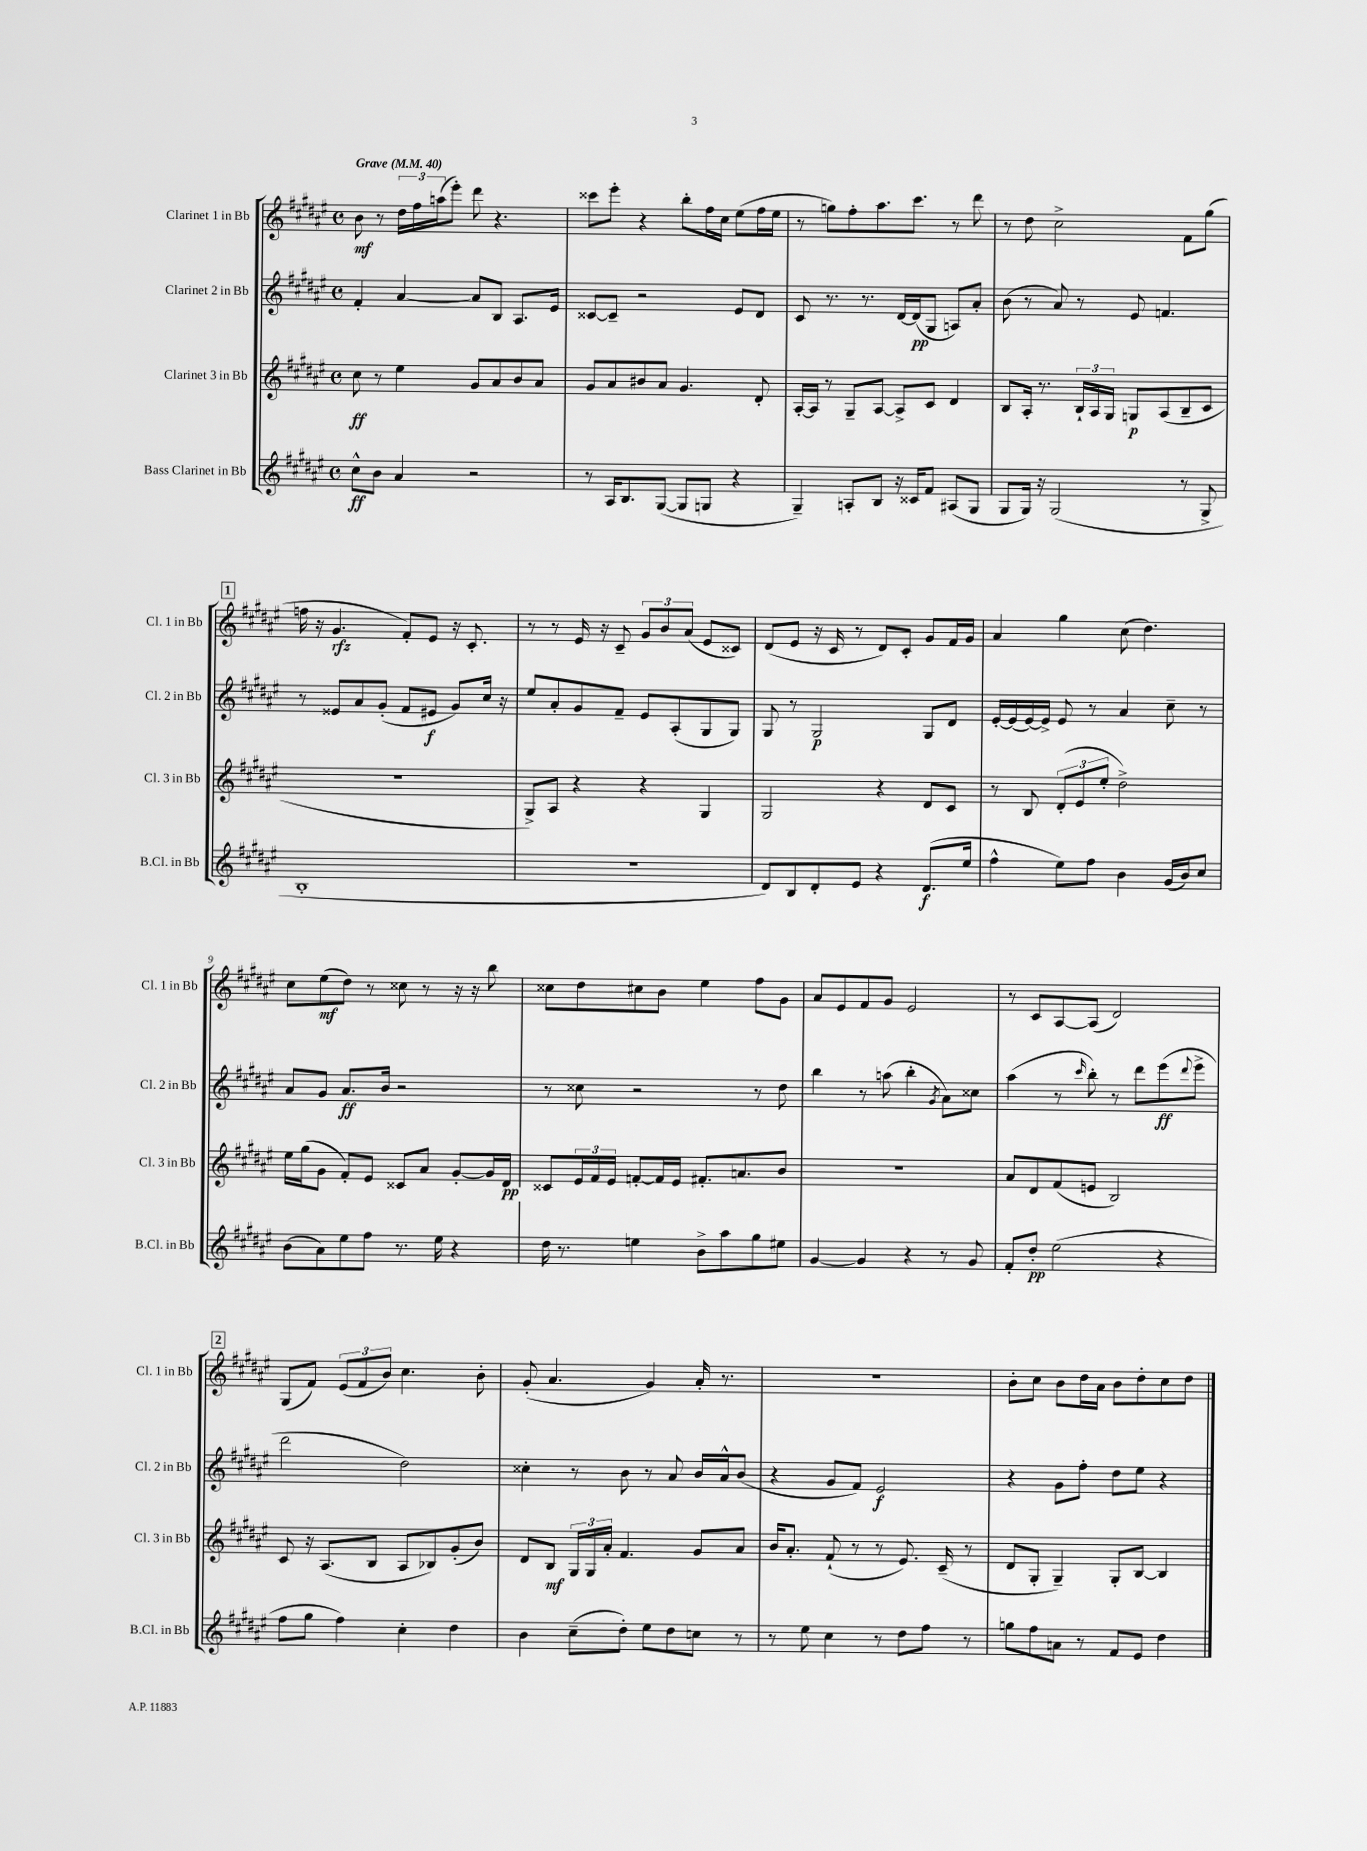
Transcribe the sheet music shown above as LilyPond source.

<<
\new StaffGroup <<
\new Staff = "s0" \with { instrumentName = "Clarinet 1 in Bb" shortInstrumentName = "Cl. 1 in Bb" } {
    \clef treble \key fis \major \defaultTimeSignature \time 4/4 \tempo "Grave" 4 = 40
    b'8\mf r8 \tuplet 3/2 { dis''16 fis''16 a''16( } eis'''8-.) dis'''8 r4. |
    cisis'''8 eis'''8-. r4 b''8-. fis''16 cis''16 eis''8( fis''16 eis''16 |
    r8 g''8) fis''8-. ais''8. cis'''8. r8 dis'''8 |
    r8 dis''8 cis''2-> fis'8 gis''8( |
    \mark \markup { \box "1" } f''16 r16 gis'4.\rfz fis'8-.) eis'8 r16 cis'8.-. |
    r8 r8 eis'16 r16 cis'8-- \tuplet 3/2 { gis'8 b'8 ais'8( } eis'8 cisis'8) |
    dis'8( eis'8 r16 cis'16 r8 dis'8) cis'8-. gis'8 fis'16 gis'16 |
    ais'4 gis''4 cis''8( dis''4.) |
    cis''8 eis''8\mf( dis''8) r8 cisis''8 r8 r16 r16 b''8 |
    cisis''8 dis''8 cis''8 b'8 eis''4 fis''8 gis'8 |
    ais'8 eis'8 fis'8 gis'8 eis'2 |
    r8 cis'8 ais8~ ais8( dis'2) |
    \mark \markup { \box "2" } gis8( fis'8) \tuplet 3/2 { eis'8( fis'8 b'8) } cis''4. b'8-. |
    gis'8-.( ais'4. gis'4) ais'16-. r8. |
    r1 |
    b'8-. cis''8 b'8 dis''16 ais'16 b'8 dis''8-. cis''8 dis''8 \bar "|." |
}
\new Staff = "s1" \with { instrumentName = "Clarinet 2 in Bb" shortInstrumentName = "Cl. 2 in Bb" } {
    \clef treble \key fis \major \defaultTimeSignature \time 4/4
    fis'4-. ais'4~ ais'8 b8 ais8. eis'16 |
    cisis'8~ cisis'8-- r2 eis'8 dis'8 |
    cis'8 r8. r8. dis'16~ dis'16\pp( gis8 a8) ais'8-. |
    b'8( r8 ais'8) r8 eis'8 f'4. |
    \mark \markup { \box "1" } r8 eisis'8 ais'8 gis'8-.( fis'8 eis'8\f gis'8) cis''16 r16 |
    eis''8 ais'8-. gis'8 fis'8-- eis'8 ais8-.( gis8 gis8) |
    gis8 r8 gis2\p gis8 dis'8 |
    eis'16~-. eis'16( eis'16~) eis'16-> eis'8 r8 ais'4 cis''8-- r8 |
    ais'8 gis'8 ais'8.\ff b'16 r2 |
    r8 cisis''8 r2 r8 dis''8 |
    b''4 r8 a''8( b''4-. \acciaccatura { gis'8 } ais'8) cisis''8 |
    ais''4( r8 \grace { cis'''16 } b''8-.) r8 dis'''8 eis'''8\ff( \appoggiatura { dis'''8 } eis'''8-> |
    \mark \markup { \box "2" } dis'''2 dis''2) |
    cisis''4-. r8 b'8 r8 ais'8 b'16 ais'16-^ b'8( |
    r4 gis'8 fis'8) eis'2\f |
    r4 gis'8 fis''8-. dis''8 eis''8 r4 \bar "|." |
}
\new Staff = "s2" \with { instrumentName = "Clarinet 3 in Bb" shortInstrumentName = "Cl. 3 in Bb" } {
    \clef treble \key fis \major \defaultTimeSignature \time 4/4
    cis''8\ff r8 eis''4 gis'8 ais'8 b'8 ais'8 |
    gis'8 ais'8 bis'8 ais'8 gis'4. dis'8-. |
    ais16~-. ais16 r8 gis8-- ais8~ ais8-> cis'8 dis'4 |
    b8 ais16-. r8. \tuplet 3/2 { b16-! ais16 gis16 } g8\p ais8( b8-- cis'8 |
    \mark \markup { \box "1" } R1 |
    gis8->) ais8 r4 r4 gis4 |
    gis2 r4 dis'8 cis'8 |
    r8 b8 \tuplet 3/2 { dis'8-.( eis'8 eis''8-. } dis''2->) |
    eis''16 gis''16( gis'8 fis'8-.) eis'8 cisis'8 ais'8 gis'8~-. gis'16 dis'16\pp |
    cisis'8 \tuplet 3/2 { eis'16 fis'16 eis'16 } f'8~-. f'16 eis'16 fis'8.-. a'8. b'8 |
    R1 |
    ais'8 dis'8 fis'8( e'8 b2) |
    \mark \markup { \box "2" } cis'8 r16 ais8.( b8 ais8 bes8) gis'8-.( b'8) |
    dis'8 b8\mf \tuplet 3/2 { gis16 gis16 ais'16-. } fis'4. gis'8 ais'8 |
    b'16 ais'8.-. fis'8-!( r8 r8 eis'8.) cis'16--( r8 |
    dis'8 gis8-. gis4--) gis8-. b8~ b4 \bar "|." |
}
\new Staff = "s3" \with { instrumentName = "Bass Clarinet in Bb" shortInstrumentName = "B.Cl. in Bb" } {
    \clef treble \key fis \major \defaultTimeSignature \time 4/4
    cis''8-^\ff b'8 ais'4 r2 |
    r8 ais16 b8. gis8~( gis8 g8 r4 |
    gis4--) a8-. b8 r16 cisis'16 fis'8 ais8( gis8 |
    gis8 gis16) r16 gis2( r8 gis8-> |
    \mark \markup { \box "1" } b1-. |
    R1 |
    dis'8) b8 dis'8-. eis'8 r4 dis'8.\f( eis''16 |
    fis''4-^ eis''8) fis''8 b'4 gis'16( b'16) cis''8 |
    b'8( ais'8) eis''8 fis''8 r8. eis''16 r4 |
    dis''16 r8. e''4 b'8-> ais''8 gis''8 eis''8 |
    gis'4~ gis'4 r4 r8 gis'8 |
    fis'8-. dis''8-.\pp eis''2( r4 |
    \mark \markup { \box "2" } fis''8 gis''8 fis''4) cis''4-. dis''4 |
    b'4 cis''8--( dis''8-.) eis''8 dis''8 c''8 r8 |
    r8 eis''8 cis''4 r8 dis''8 fis''8 r8 |
    g''8 fis''8 a'8 r8 fis'8 eis'8 dis''4 \bar "|." |
}
>>
>>
